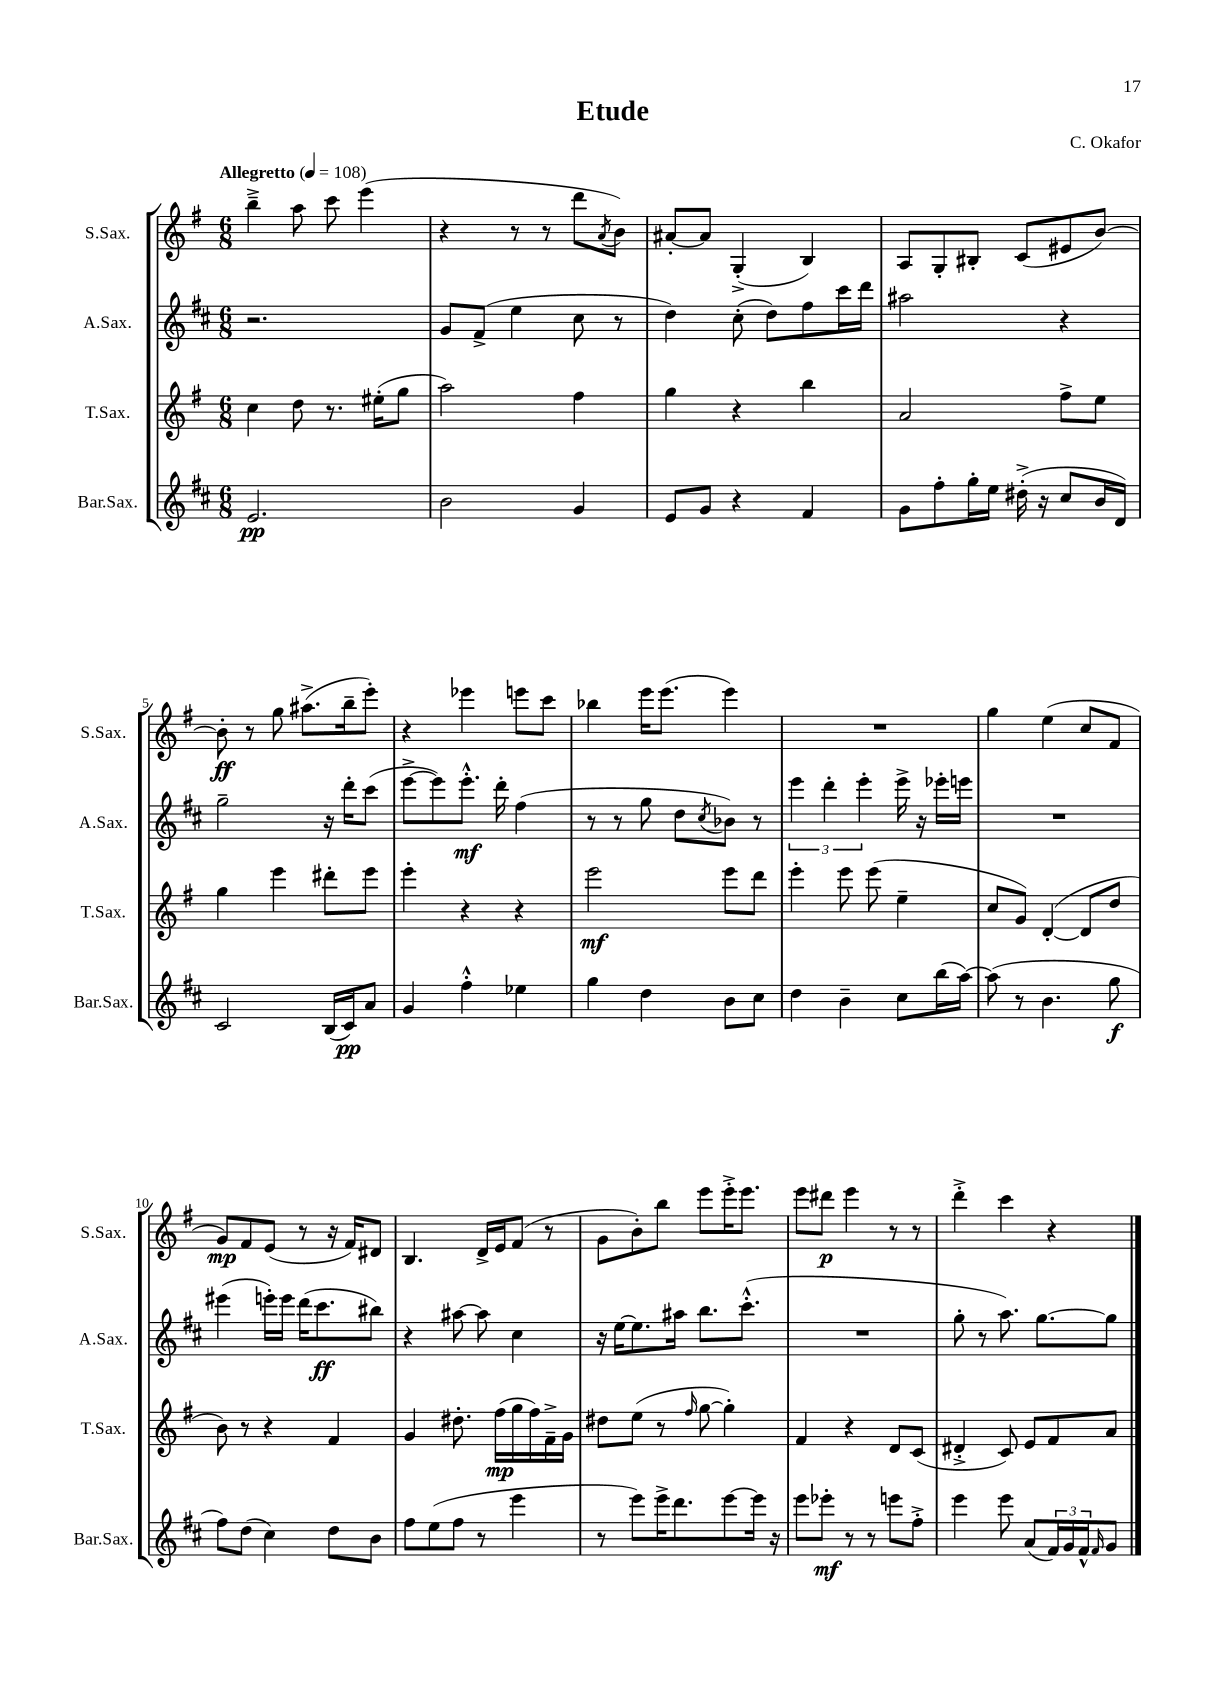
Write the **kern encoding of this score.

**kern	**dynam	**kern	**dynam	**kern	**dynam	**kern	**dynam
*part4	*part4	*part3	*part3	*part2	*part2	*part1	*part1
*staff4	*staff4	*staff3	*staff3	*staff2	*staff2	*staff1	*staff1
*I"Bar.Sax.	*	*I"T.Sax.	*	*I"A.Sax.	*	*I"S.Sax.	*
*I'Bar.Sax.	*	*I'T.Sax.	*	*I'A.Sax.	*	*I'S.Sax.	*
*clefG2	*	*clefG2	*	*clefG2	*	*clefG2	*
*k[f#c#]	*	*k[f#]	*	*k[f#c#]	*	*k[f#]	*
*M6/8	*	*M6/8	*	*M6/8	*	*M6/8	*
*MM108	*	*MM108	*	*MM108	*	*MM108	*
=1	=1	=1	=1	=1	=1	=1	=1
!	!	!	!	!	!	!LO:TX:a:B:t=Allegretto	!
2.e/	pp	4cc\	.	2.r	.	4bb~^\	.
.	.	8dd\	.	.	.	8aa\	.
.	.	8.r	.	.	.	8ccc\	.
.	.	.	.	.	.	(4eee\	.
.	.	(16ee#X'\KL	.	.	.	.	.
.	.	8gg\J	.	.	.	.	.
=2	=2	=2	=2	=2	=2	=2	=2
2b\	.	2aa\)	.	8g/L	.	4r	.
.	.	.	.	(8f#^/J	.	.	.
.	.	.	.	4ee\	.	8r	.
.	.	.	.	.	.	8r	.
4g/	.	4ff#\	.	8cc#\	.	8ddd\L	.
.	.	.	.	.	.	8qa/	.
.	.	.	.	8r	.	8b\J)	.
=3	=3	=3	=3	=3	=3	=3	=3
8e/L	.	4gg\	.	4dd\)	.	[8a#X'/L	.
8g/J	.	.	.	.	.	8a#/J]	.
4r	.	4r	.	(8cc#'\	.	(4G'^/	.
.	.	.	.	8dd\L)	.	.	.
4f#/	.	4bb\	.	8ff#\	.	4B/)	.
.	.	.	.	16ccc#\L	.	.	.
.	.	.	.	16ddd\JJ	.	.	.
=4	=4	=4	=4	=4	=4	=4	=4
8g\L	.	2a/	.	2aa#X\	.	8A/L	.
8ff#'\	.	.	.	.	.	8G'/	.
16gg'\L	.	.	.	.	.	8B#X'/J	.
16ee\JJ	.	.	.	.	.	.	.
(16dd#X'^\	.	.	.	.	.	(8c/L	.
16r	.	.	.	.	.	.	.
8cc#/L	.	8ff#^\L	.	4r	.	8e#X/	.
16b/L	.	8ee\J	.	.	.	[8b/J)	.
16d/JJ)	.	.	.	.	.	.	.
!!LO:LB:g=z
=5	=5	=5	=5	=5	=5	=5	=5
2c#/	.	4gg\	.	2gg~\	.	8b'\]	ff
.	.	.	.	.	.	8r	.
.	.	4eee\	.	.	.	8gg\	.
.	.	.	.	.	.	(8.aa#X^\L	.
(16B/LL	.	8ddd#X'\L	.	16r	.	.	.
16c#/J)	pp	.	.	16ddd'\KL	.	16bb~\k	.
8a/J	.	8eee\J	.	(8ccc#\J	.	8eee'\J)	.
=6	=6	=6	=6	=6	=6	=6	=6
4g/	.	4eee'\	.	[8eee^\L	.	4r	.
.	.	.	.	8eee\])	.	.	.
4ff#'^^\	.	4r	.	8.eee'^^\J	mf	4eee-X\	.
.	.	.	.	16ddd'\	.	.	.
4ee-X\	.	4r	.	(4ff#\	.	8eeen\L	.
.	.	.	.	.	.	8ccc\J	.
=7	=7	=7	=7	=7	=7	=7	=7
4gg\	.	2eee\	mf	8r	.	4bb-X\	.
.	.	.	.	8r	.	.	.
4dd\	.	.	.	8gg\	.	16eee\KL	.
.	.	.	.	.	.	(8.eee\J	.
.	.	.	.	8dd\L	.	.	.
.	.	.	.	8qcc#/	.	.	.
8b\L	.	8eee\L	.	8b-X\J)	.	4eee\)	.
8cc#\J	.	8ddd\J	.	8r	.	.	.
=8	=8	=8	=8	=8	=8	=8	=8
4dd\	.	4eee'\	.	6eee\	.	2.r	.
.	.	.	.	6ddd'\	.	.	.
4b~\	.	8eee\	.	.	.	.	.
.	.	.	.	6eee'\	.	.	.
.	.	(8eee\	.	.	.	.	.
8cc#\L	.	4ee~\	.	16eee^\	.	.	.
.	.	.	.	16r	.	.	.
(16bb\L	.	.	.	16eee-X'\LL	.	.	.
[16aa\JJ)	.	.	.	16eeen\JJ	.	.	.
=9	=9	=9	=9	=9	=9	=9	=9
(8aa\]	.	8cc/L	.	2.r	.	4gg\	.
8r	.	8g/J)	.	.	.	.	.
4.b\	.	([4d'/	.	.	.	(4ee\	.
.	.	8d/L]	.	.	.	8cc/L	.
8gg\	f	8dd/J	.	.	.	8f#/J	.
!!LO:LB:g=z
=10	=10	=10	=10	=10	=10	=10	=10
8ff#\L)	.	8b\)	.	(4eee#X\	.	8g/L)	mp
(8dd\J	.	8r	.	.	.	8f#/	.
4cc#\)	.	4r	.	16eeen'\LL)	.	(8e/J	.
.	.	.	.	16eee\JJ	.	.	.
.	.	.	.	(16ddd\KL	.	8r	.
.	.	.	.	8.ccc#\	ff	.	.
8dd\L	.	4f#/	.	.	.	16r	.
.	.	.	.	.	.	16f#/KL)	.
8b\J	.	.	.	8bb#X\J)	.	8d#X/J	.
=11	=11	=11	=11	=11	=11	=11	=11
8ff#\L	.	4g/	.	4r	.	4.B/	.
(8ee\	.	.	.	.	.	.	.
8ff#\J	.	8.dd#X'\	.	[8aa#X\	.	.	.
8r	.	.	.	8aa#\]	.	16d^/LL	.
.	.	(16ff#\LL	mp	.	.	16e/J	.
4eee\	.	16gg\	.	4cc#\	.	(8f#/J	.
.	.	16ff#\)	.	.	.	.	.
.	.	16f#~^\	.	.	.	8r	.
.	.	16g\JJ	.	.	.	.	.
=12	=12	=12	=12	=12	=12	=12	=12
8r	.	8dd#X\L	.	16r	.	8g\L	.
.	.	.	.	[16ee\KL	.	.	.
8eee\L)	.	(8ee\J	.	8.ee\]	.	8b'\)	.
16eee^\K	.	8r	.	.	.	8bb\J	.
8.ddd\	.	.	.	16aa#X\Jk	.	.	.
.	.	16qqff#/	.	.	.	.	.
.	.	[8gg\	.	8.bb\L	.	8eee\L	.
[8eee\	.	4gg'\])	.	.	.	16eee'^\K	.
.	.	.	.	(8.ccc#'^^\J	.	8.eee\J	.
16eee\Jk]	.	.	.	.	.	.	.
16r	.	.	.	.	.	.	.
=13	=13	=13	=13	=13	=13	=13	=13
8eee\L	.	4f#/	.	2.r	.	8eee\L	.
8eee-X'\J	mf	.	.	.	.	8ddd#X\J	p
8r	.	4r	.	.	.	4eee\	.
8r	.	.	.	.	.	.	.
8eeen\L	.	8d/L	.	.	.	8r	.
8ff#'^\J	.	(8c/J	.	.	.	8r	.
=14	=14	=14	=14	=14	=14	=14	=14
4eee\	.	4d#X'^/	.	8gg'\	.	4ddd'^\	.
.	.	.	.	8r	.	.	.
8eee\	.	8c/)	.	8.aa\)	.	4ccc\	.
(8a/L	.	8e/L	.	.	.	.	.
.	.	.	.	[8.gg\L	.	.	.
24f#/L)	.	8f#/	.	.	.	4r	.
24g/	.	.	.	.	.	.	.
24f#^^/J	.	.	.	.	.	.	.
16qqf#/	.	.	.	.	.	.	.
8g/J	.	8a/J	.	8gg\J]	.	.	.
==	==	==	==	==	==	==	==
*-	*-	*-	*-	*-	*-	*-	*-
